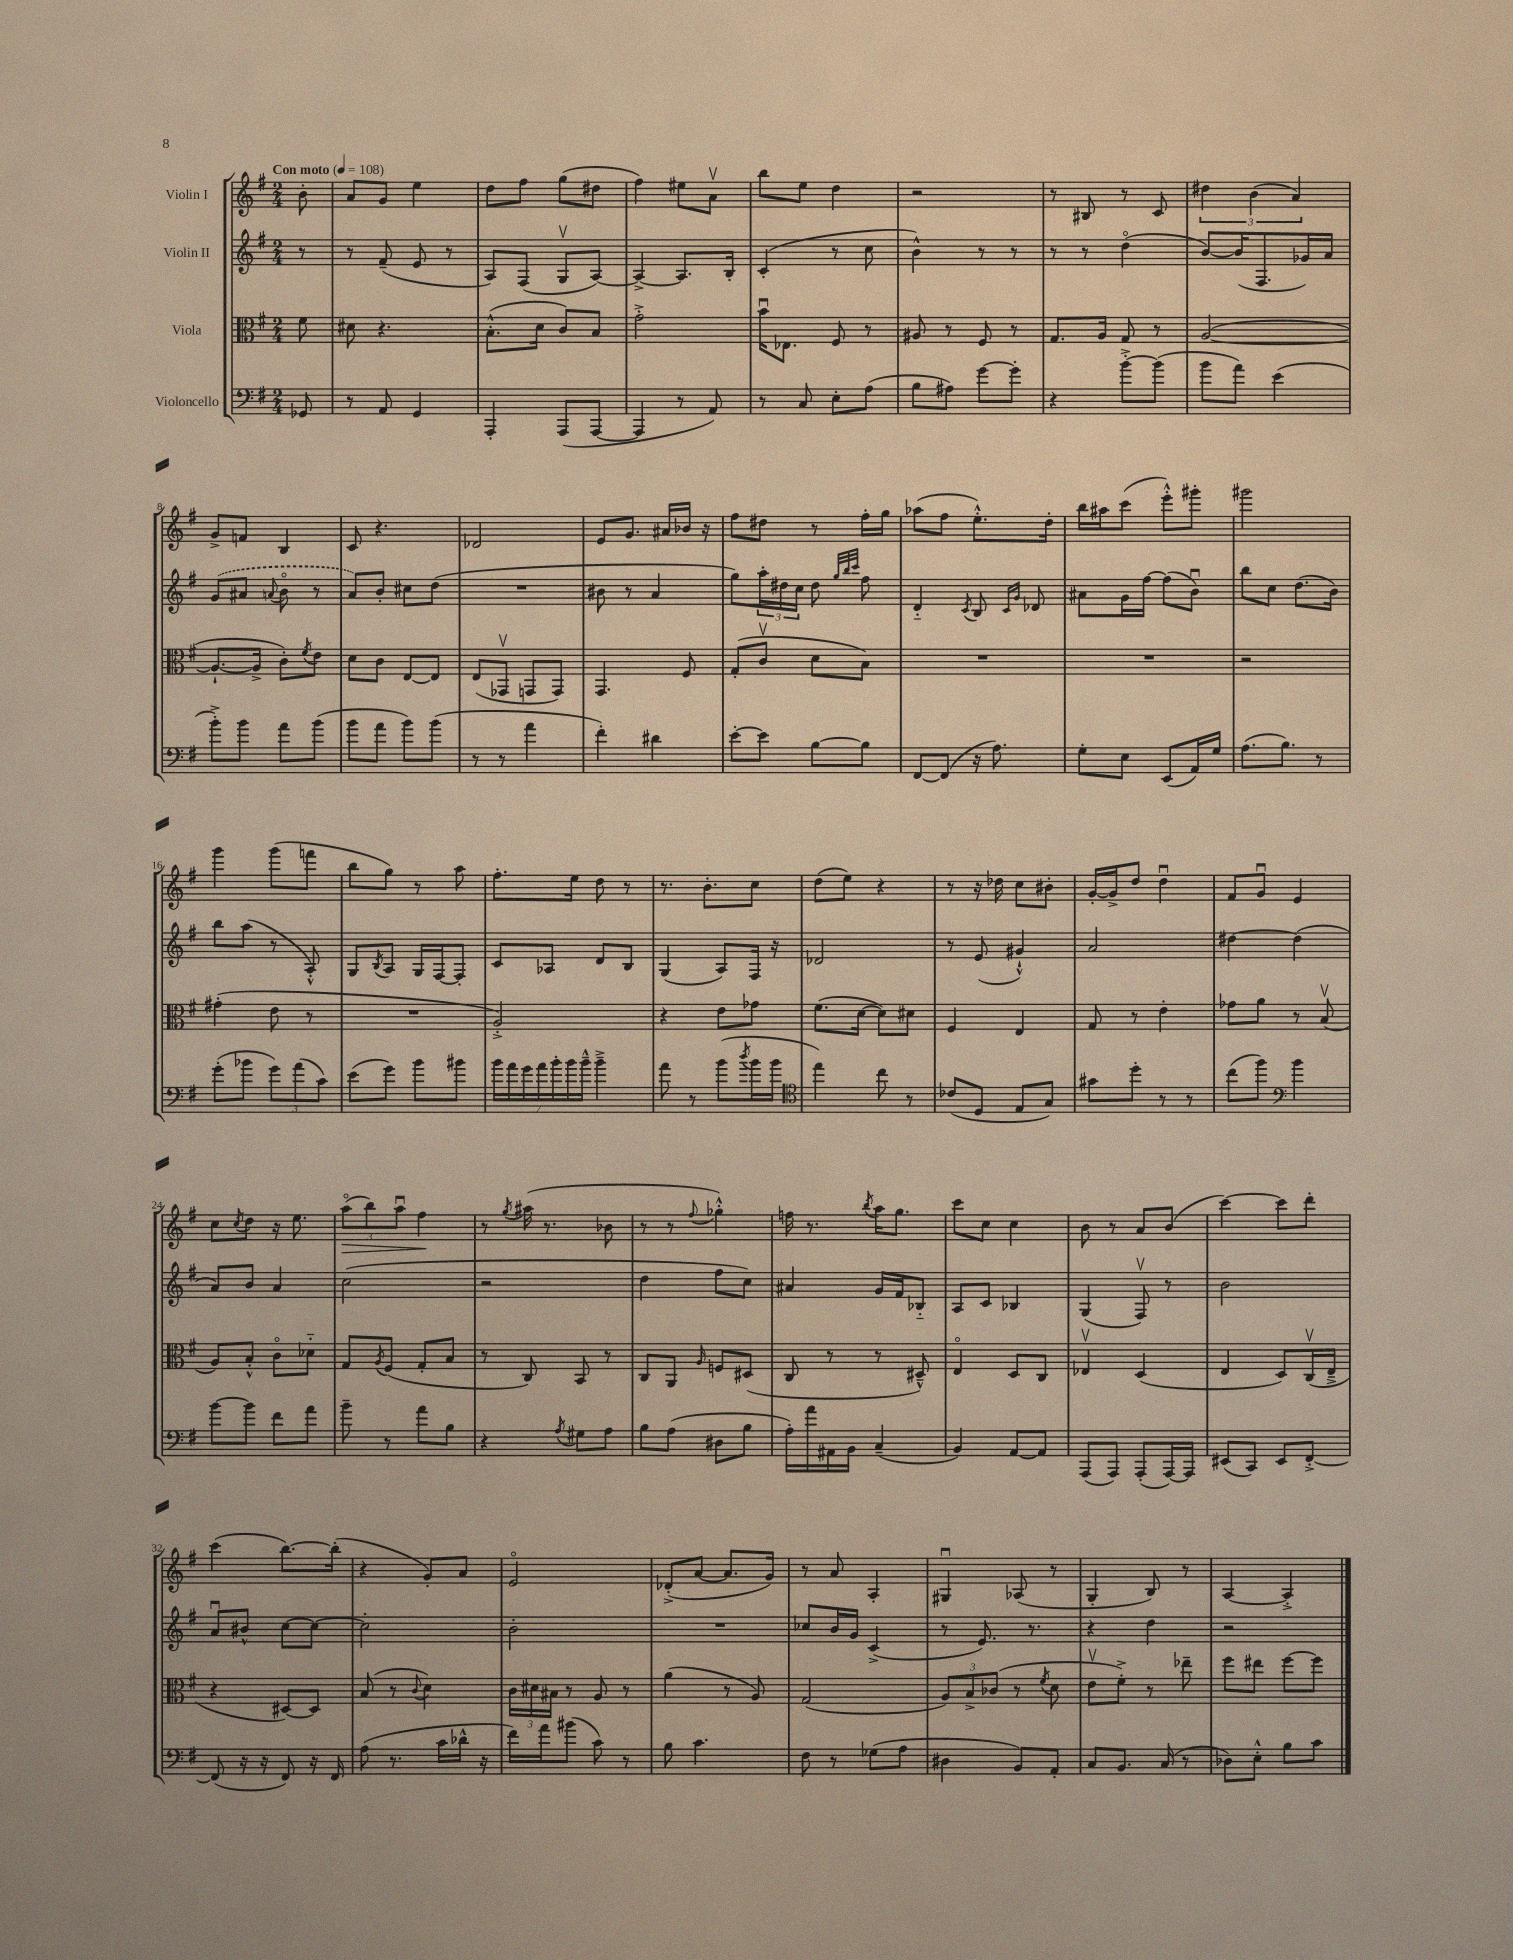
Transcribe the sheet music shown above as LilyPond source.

<<
\new StaffGroup <<
\new Staff = "s0" \with { instrumentName = "Violin I" } {
    \clef treble \key g \major \numericTimeSignature \time 2/4 \partial 8 \tempo "Con moto" 4 = 108
    b'8-. |
    a'8 g'8 e''4 |
    d''8 fis''8 g''8( dis''8 |
    fis''4) eis''8 a'8\upbow |
    b''8 e''8 d''4 |
    r2 |
    r8 bis8 r8 c'8 |
    \tuplet 3/2 { dis''4 b'4( a'4) } |
    g'8-> f'8 b4 |
    c'8 r4. |
    des'2 |
    e'8 g'8. ais'16 bes'16 r16 |
    fis''8 dis''8 r8 fis''16-. g''16 |
    aes''8( fis''8 e''8.-.-^) d''16-. |
    b''16 ais''16 c'''8( e'''8-.-^) gis'''8-. |
    gis'''2 |
    g'''4 g'''8( f'''8 |
    b''8 g''8) r8 a''8 |
    fis''8.-. e''16 d''8 r8 |
    r8. b'8.-. c''8 |
    d''8( e''8) r4 |
    r8 r16 des''16 c''8 bis'8-. |
    g'16~-. g'16-> d''8 d''4\downbow |
    fis'8 g'8\downbow e'4 |
    c''8 \acciaccatura { c''8 } d''8 r16 e''8. |
    \tuplet 3/2 { a''8\flageolet\>( b''8) a''8\downbow } fis''4\! |
    r8 \acciaccatura { g''8 } ais''16( r8. bes'8 |
    r8 r8 \appoggiatura { fis''8 } ges''4-.-^) |
    f''16 r8. \acciaccatura { b''8 } a''16 g''8. |
    c'''8 c''8 c''4 |
    b'8 r8 a'8 b'8( |
    c'''4~) c'''8 d'''8-. |
    c'''4( b''8.~) b''16-.( |
    r4 g'8-.) a'8 |
    e'2\flageolet |
    des'8-.->( a'8~ a'8. g'16) |
    r8 a'8 a4-. |
    gis4\downbow aes8( r8 |
    g4-. b8) r8 |
    a4~ a4-.-> \bar "|." |
}
\new Staff = "s1" \with { instrumentName = "Violin II" } {
    \clef treble \key g \major \numericTimeSignature \time 2/4 \partial 8
    r8 |
    r8 fis'8--( e'8 r8 |
    a8) fis8( g8\upbow a8~) |
    a4~-> a8. b16-. |
    c'4-.( r8 c''8 |
    b'4-^) r8 r8 |
    r8 r8 d''4\flageolet( |
    b'8~) b'16( fis8. ges'16) a'16 |
    \once \slurDashed g'8( ais'8 \appoggiatura { a'8 } b'8\flageolet r8 |
    a'8) b'8-. cis''8 d''8( |
    R2 |
    bis'8 r8 a'4 |
    g''8) \tuplet 3/2 { a''16-. dis''16 c''16 } dis''8 \grace { g''32 b''32 c'''32 } fis''8 |
    d'4-_ \acciaccatura { c'8 } b8 \grace { c'16 g'16 } des'8 |
    ais'8 g'16 fis''16~ fis''8( b'8\downbow) |
    b''8 c''8 d''8.( b'16) |
    b''8 a''8( r8 a8-.-^) |
    g8 \acciaccatura { b8 } a8 g16 fis16~ fis8-. |
    c'8 aes8 d'8 b8 |
    g4( a8) fis16 r16 |
    des'2 |
    r8 e'8( gis'4-!-^) |
    a'2 |
    dis''4~ dis''4( |
    a'8) b'8 a'4 |
    c''2( |
    r2 |
    d''4 fis''8 c''8) |
    ais'4 g'16 fis'16 bes8-_ |
    a8 c'8 bes4 |
    g4( fis8\upbow) r8 |
    b'2 |
    a'8\downbow bis'8-^ c''8~ c''8~ |
    c''2-. |
    b'2-. |
    R2 |
    ces''8 b'16 g'16 c'4->( |
    r8 e'8.) r8. |
    r4 d''4 |
    r2 \bar "|." |
}
\new Staff = "s2" \with { instrumentName = "Viola" } {
    \clef alto \key g \major \numericTimeSignature \time 2/4 \partial 8
    fis'8 |
    dis'8 r4. |
    b8.-.-^( d'16 c'8) b8 |
    g'2-.-> |
    b'16\downbow ees8. fis8 r8 |
    ais8 r8 fis8 r8 |
    g8. a16 g8 r8 |
    a2~( |
    a8.~-! a16-> c'8-.) \acciaccatura { fis'8 } e'8 |
    d'8 c'8 e8~ e8 |
    e8( ges,8\upbow g,8 g,8) |
    g,4. fis8 |
    g8-.( c'8\upbow d'8 b8) |
    R2 |
    R2 |
    r2 |
    gis'4-.( e'8 r8 |
    R2 |
    a2-.->) |
    r4 e'8 ges'8 |
    fis'8.( d'16~ d'8) dis'8 |
    fis4 e4 |
    g8 r8 e'4-. |
    ges'8 a'8 r8 b8\upbow( |
    a8) b8-.-^ c'8\flageolet des'8-_ |
    g8 \acciaccatura { a8 } fis8( g8-. b8 |
    r8 c8) b,8 r8 |
    c8 a,8 \grace { a16 } f8 dis8( |
    c8 r8 r8 dis8---^) |
    e4\flageolet d8 c8 |
    ees4\upbow d4( |
    e4 d8) c16\upbow( e16---> |
    r4 dis8~) dis8 |
    b8( r8 \appoggiatura { c'8 } d'4) |
    \tuplet 3/2 { c'16 dis'16 bis16 } r8 a8 r8 |
    a'4( r8 a8) |
    g2( |
    \tuplet 3/2 { a8) b8-> ces'8( } r8 \acciaccatura { fis'8 } d'8 |
    e'8\upbow fis'8-.->) r8 ees''8-- |
    fis''8 eis''8 fis''8~ fis''8 \bar "|." |
}
\new Staff = "s3" \with { instrumentName = "Violoncello" } {
    \clef bass \key g \major \numericTimeSignature \time 2/4 \partial 8
    ges,8 |
    r8 a,8 g,4 |
    a,,4-. a,,8( a,,8~ |
    a,,4 r8 a,8) |
    r8 c8 e8-. a8( |
    b8 ais8) g'8~ g'8-. |
    r4 b'8~-.-> b'8( |
    b'8 a'8) e'4( |
    b'8-.->) b'8 a'8 b'8( |
    b'8 a'8 b'8) b'8( |
    r8 r8 a'4 |
    fis'4-.) dis'4 |
    e'8~-. e'8 b8~ b8 |
    fis,8~ fis,8( r16 a8.) |
    g8-. e8 e,8( a,16) g16 |
    a8.( b8.) r8 |
    g'8-.( bes'8 \tuplet 3/2 { g'8) a'8( c'8) } |
    e'8( g'8) b'8 bis'8 |
    \tuplet 7/4 { b'16 a'16 g'16 a'16 b'16-. b'16 b'16---^ } b'4---> |
    a'8 r8 b'8( \acciaccatura { d''8 } b'16 b'16 |
    \clef tenor e''4) c''8 r8 |
    ces'8( d8 e8 g8) |
    gis'8 d''8-. r8 r8 |
    c''8( fis''8) \clef bass b'4 |
    b'8~ b'8 fis'8 a'8 |
    b'8-- r8 a'8 b8 |
    r4 \acciaccatura { a8 } gis8 a8 |
    b8 a8( dis8 b8 |
    a16-.) a'16 ais,16 b,16 c4--( |
    b,4) a,8~ a,8 |
    a,,8( a,,8) a,,8-.( a,,16~) a,,16 |
    eis,8( c,8) eis,8 fis,8~-.-> |
    fis,8( r16 r16 fis,8) r16 fis,16 |
    a8( r8. c'16 des'16-^ r16 |
    fis'16) a'16 bis'8( c'8) r8 |
    b8 c'4. |
    fis8 r8 ges8( a8 |
    dis4 b,8) a,8-. |
    c8 b,8. c16( r8 |
    des8) e8-.-^ b8 c'8 \bar "|." |
}
>>
>>
